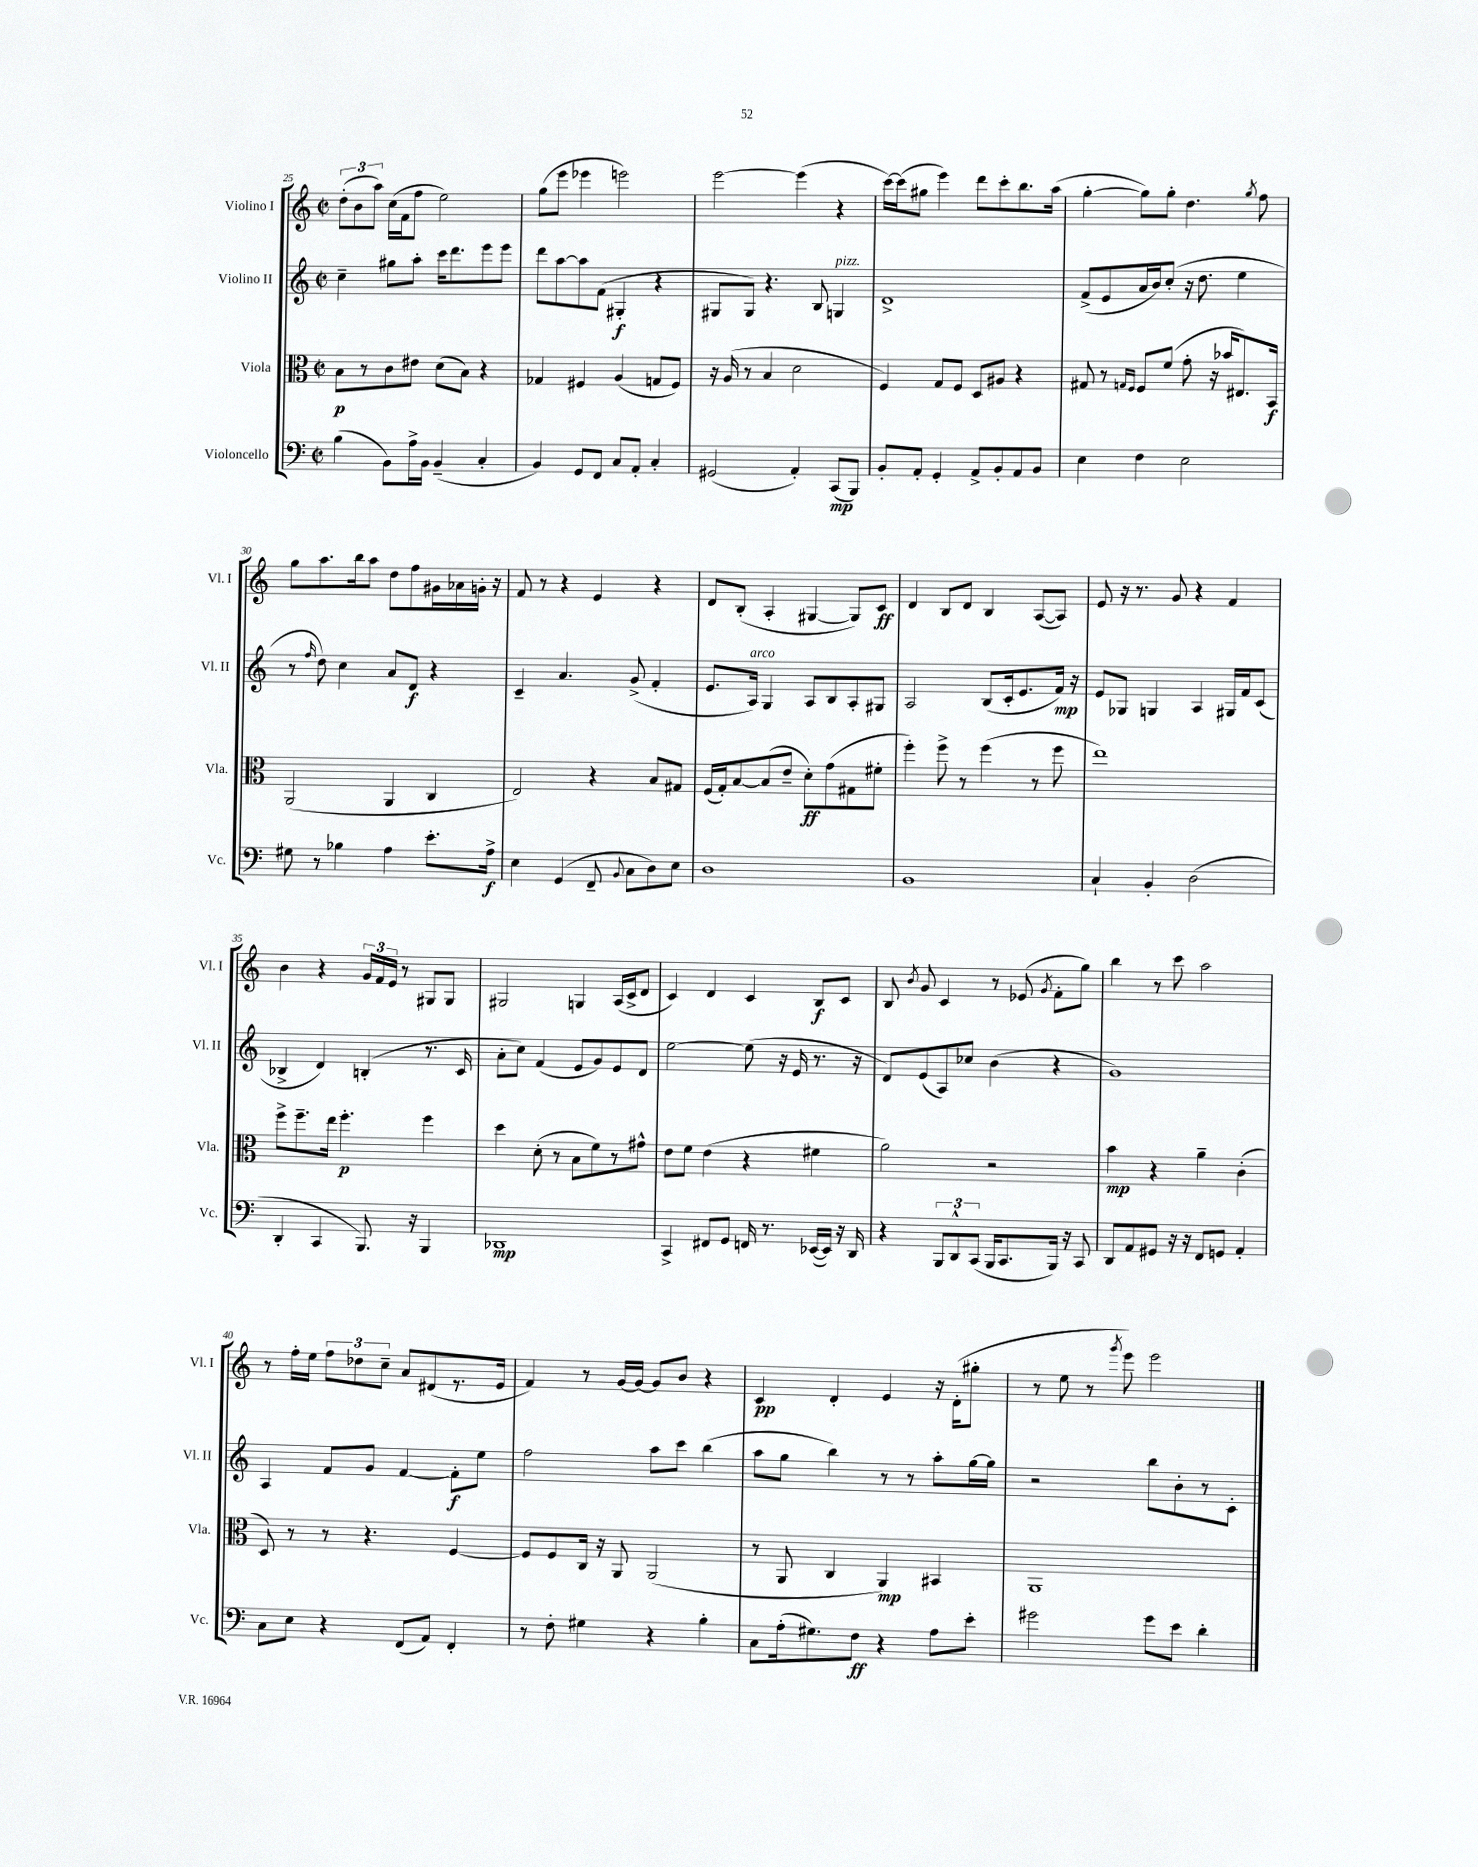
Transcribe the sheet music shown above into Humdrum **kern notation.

**kern	**dynam	**kern	**dynam	**kern	**dynam	**kern	**dynam
*part4	*part4	*part3	*part3	*part2	*part2	*part1	*part1
*staff4	*staff4	*staff3	*staff3	*staff2	*staff2	*staff1	*staff1
*I"Violoncello	*	*I"Viola	*	*I"Violino II	*	*I"Violino I	*
*I'Vc.	*	*I'Vla.	*	*I'Vl. II	*	*I'Vl. I	*
*clefF4	*	*clefC3	*	*clefG2	*	*clefG2	*
*k[]	*	*k[]	*	*k[]	*	*k[]	*
*M2/2	*	*M2/2	*	*M2/2	*	*M2/2	*
*met(c|)	*	*met(c|)	*	*met(c|)	*	*met(c|)	*
=25	=25	=25	=25	=25	=25	=25	=25
(4B\	.	8B\L	p	4cc~\	.	(12dd'\L	.
.	.	.	.	.	.	12b\	.
.	.	8r	.	.	.	.	.
.	.	.	.	.	.	12aa\J)	.
8BB\L)	.	8c\	.	8gg#X\L	.	(16cc\LL	.
.	.	.	.	.	.	16f\J	.
16A^\L	.	8e#X\J	.	8aa'\J	.	8ff\J	.
16BB\JJ	.	.	.	.	.	.	.
(4BB~/	.	(8d\L	.	16ccc\KL	.	2ee\)	.
.	.	.	.	8.ddd\	.	.	.
.	.	8B\J)	.	.	.	.	.
4C'/	.	4r	.	8eee\	.	.	.
.	.	.	.	8eee\J	.	.	.
=26	=26	=26	=26	=26	=26	=26	=26
4BB/)	.	4G-X/	.	8ddd\L	.	(8gg\L	.
.	.	.	.	[8aa\	.	8eee\J	.
8GG/L	.	4F#X/	.	8aa\]	.	4eee-X\	.
8FF/J	.	.	.	(8f\J	.	.	.
8C/L	.	(4A/	.	4G#X'/	f	2eeen\)	.
8AA'/J	.	.	.	.	.	.	.
4C'/	.	8Gn/L	.	4r	.	.	.
.	.	8F#/J)	.	.	.	.	.
=27	=27	=27	=27	=27	=27	=27	=27
(2GG#X/	.	16r	.	8G#X/L	.	[2eee\	.
.	.	(16A/	.	.	.	.	.
.	.	8r	.	8G#/J)	.	.	.
.	.	4B/	.	4.r	.	.	.
4AA'/)	.	2d\	.	.	.	(4eee\]	.
.	.	.	.	8B/	.	.	.
!	!	!	!	!LO:TX:a:i:t=pizz.	!	!	!
(8CC/L	mp	.	.	4Gn/	.	4r	.
8BBB/J)	.	.	.	.	.	.	.
=28	=28	=28	=28	=28	=28	=28	=28
8BB'/L	.	4F/)	.	1d^	.	[16ccc\LL)	.
.	.	.	.	.	.	(16ccc\J]	.
8AA'/J	.	.	.	.	.	8gg#X\J	.
4GG'/	.	8G/L	.	.	.	4eee\)	.
.	.	8F/J	.	.	.	.	.
8AA^/L	.	8D/L	.	.	.	8ddd\L	.
8BB'/	.	8A#X/J	.	.	.	8ccc'\	.
8AA/	.	4r	.	.	.	8.bb\	.
8BB/J	.	.	.	.	.	.	.
.	.	.	.	.	.	(16aa\Jk	.
=29	=29	=29	=29	=29	=29	=29	=29
4E\	.	8G#X/	.	(8f^/L	.	[4gg'\	.
.	.	8r	.	8e/	.	.	.
.	.	16qqGn/LL	.	.	.	.	.
.	.	16qqF/JJ	.	.	.	.	.
4F\	.	8F/L	.	16a/L	.	8gg\L])	.
.	.	.	.	16b/J)	.	.	.
.	.	(8f/J	.	(8cc'/J	.	8gg'\J	.
2E\	.	8g'\	.	16r	.	4.dd\	.
.	.	.	.	8.dd\	.	.	.
.	.	16r	.	.	.	.	.
.	.	16b-X/KL	.	.	.	.	.
.	.	8.E#X/)	.	4ee\	.	.	.
.	.	.	.	.	.	8qgg/	.
.	.	.	.	.	.	8ff\	.
.	.	16BB/Jk	f	.	.	.	.
!!LO:LB:g=z
=30	=30	=30	=30	=30	=30	=30	=30
8G#X\	.	(2AA/	.	8r	.	8gg\L	.
.	.	.	.	16qqff/	.	.	.
8r	.	.	.	8dd\)	.	8.aa\	.
4B-X\	.	.	.	4cc\	.	.	.
.	.	.	.	.	.	16bb\k	.
.	.	.	.	.	.	8aa\J	.
4A\	.	4AA/	.	8a/L	.	8dd\L	.
.	.	.	.	8d/J	f	8ff\	.
8.e'\L	.	4C/	.	4r	.	16g#X\L	.
.	.	.	.	.	.	16a-X\	.
.	.	.	.	.	.	16gn'\JJ	.
16A^\Jk	f	.	.	.	.	16r	.
=31	=31	=31	=31	=31	=31	=31	=31
4E\	.	2E/)	.	4c~/	.	8f/	.
.	.	.	.	.	.	8r	.
(4GG/	.	.	.	4.a/	.	4r	.
8FF~/	.	4r	.	.	.	4e/	.
8qqBB/	.	.	.	.	.	.	.
8C\L	.	.	.	(8g^/	.	.	.
8D\)	.	8B/L	.	4f'/	.	4r	.
8E\J	.	8G#X/J	.	.	.	.	.
=32	=32	=32	=32	=32	=32	=32	=32
1D	.	(16F/LL	.	8.e/L	.	8d/L	.
.	.	16G'/J)	.	.	.	.	.
.	.	[8B/	.	.	.	(8B'/J	.
!	!	!	!	!LO:TX:a:i:t=arco	!	!	!
.	.	.	.	16A/Jk)	.	.	.
.	.	(8B/]	.	4G/	.	4A'/	.
.	.	8e~/J	.	.	.	.	.
.	.	8d'\L)	ff	8A/L	.	[4G#X/	.
.	.	(8g\	.	8B/	.	.	.
.	.	8G#X\	.	8A'/	.	8G#/L])	.
.	.	8f#X'\J	.	8G#X/J	.	8c/J	ff
=33	=33	=33	=33	=33	=33	=33	=33
1BB	.	4ff'\)	.	2A/	.	4d/	.
.	.	8ff^\	.	.	.	8B/L	.
.	.	8r	.	.	.	8d/J	.
.	.	(4ff\	.	(8B/L	.	4B/	.
.	.	.	.	16c'/k	.	.	.
.	.	.	.	8.e/	.	.	.
.	.	8r	.	.	.	([8A/L	.
.	.	8ff\	.	16f/Jk)	mp	8A/J])	.
.	.	.	.	16r	.	.	.
=34	=34	=34	=34	=34	=34	=34	=34
4C`/	.	1ee)	.	8e/L	.	8e/	.
.	.	.	.	8G-X/J	.	16r	.
.	.	.	.	.	.	8.r	.
4BB'/	.	.	.	4Gn/	.	.	.
.	.	.	.	.	.	8g/	.
(2D\	.	.	.	4A/	.	4r	.
.	.	.	.	16G#X/LL	.	4f/	.
.	.	.	.	16f/J	.	.	.
.	.	.	.	(8c/J	.	.	.
!!LO:LB:g=z
=35	=35	=35	=35	=35	=35	=35	=35
4DD'/	.	8ff^\L	.	4B-X^/	.	4b\	.
.	.	8.ff~\	.	.	.	.	.
4CC/	.	.	.	4d/)	.	4r	.
.	.	16ee\Jk	.	.	.	.	.
.	.	4.ff'\	p	.	.	.	.
8.BBB/)	.	.	.	(4Bn'/	.	24g/LL	.
.	.	.	.	.	.	24f/	.
.	.	.	.	.	.	24e/JJ	.
.	.	.	.	.	.	8r	.
16r	.	.	.	.	.	.	.
4BBB/	.	4ff\	.	8.r	.	8G#X/L	.
.	.	.	.	.	.	8G#/J	.
.	.	.	.	16c/	.	.	.
=36	=36	=36	=36	=36	=36	=36	=36
1DD-X	mp	4dd\	.	8a'\L	.	2G#X/	.
.	.	.	.	8cc\J)	.	.	.
.	.	(8d'\	.	(4f/	.	.	.
.	.	8r	.	.	.	.	.
.	.	8B\L	.	8e/L	.	4Gn/	.
.	.	8f\)	.	8g/)	.	.	.
.	.	8r	.	8e/	.	(16A/LL	.
.	.	.	.	.	.	16c^/J	.
.	.	8g#X^^\J	.	8d/J	.	8d/J	.
=37	=37	=37	=37	=37	=37	=37	=37
4CC^/	.	8e\L	.	[2ee\	.	4c/)	.
.	.	8f\J	.	.	.	.	.
8FF#X/L	.	(4e\	.	.	.	4d/	.
8GG/J	.	.	.	.	.	.	.
16FFn/	.	4r	.	(8ee\]	.	4c/	.
8.r	.	.	.	.	.	.	.
.	.	.	.	16r	.	.	.
.	.	.	.	16e/	.	.	.
([16EE-X/LL	.	4f#X\	.	8.r	.	8B/L	f
16EE-/JJ])	.	.	.	.	.	.	.
16r	.	.	.	.	.	8c/J	.
16DD/	.	.	.	16r	.	.	.
=38	=38	=38	=38	=38	=38	=38	=38
4r	.	2a\)	.	8d/L)	.	8B/	.
.	.	.	.	.	.	8qb/	.
.	.	.	.	(8e/	.	8g/	.
12BBB/L	.	.	.	8A/)	.	4c/	.
12DD^^/	.	.	.	.	.	.	.
.	.	.	.	8cc-X/J	.	.	.
(12CC/J	.	.	.	.	.	.	.
16BBB/KL	.	2r	.	(4b\	.	8r	.
8.CC/	.	.	.	.	.	.	.
.	.	.	.	.	.	(8e-X/	.
.	.	.	.	.	.	8qg/	.
16BBB/Jk)	.	.	.	4r	.	8f'\L	.
16r	.	.	.	.	.	.	.
8CC/	.	.	.	.	.	8gg\J)	.
=39	=39	=39	=39	=39	=39	=39	=39
8DD/L	.	4b\	mp	1g)	.	4bb\	.
8AA/	.	.	.	.	.	.	.
8GG#X/J	.	4r	.	.	.	8r	.
16r	.	.	.	.	.	8ccc\	.
16r	.	.	.	.	.	.	.
8FF/L	.	4a~\	.	.	.	2aa\	.
8GGn/J	.	.	.	.	.	.	.
4AA'/	.	(4c'\	.	.	.	.	.
!!LO:LB:g=z
=40	=40	=40	=40	=40	=40	=40	=40
8C\L	.	8D/)	.	4A/	.	8r	.
8E\J	.	8r	.	.	.	16ff'\LL	.
.	.	.	.	.	.	16ee\JJ	.
4r	.	8r	.	8f/L	.	12ff\L	.
.	.	.	.	.	.	12dd-X\	.
.	.	4.r	.	8g/J	.	.	.
.	.	.	.	.	.	12cc~\J	.
(8FF/L	.	.	.	[4f/	.	8a/L	.
8AA/J)	.	.	.	.	.	(8d#X/	.
4FF'/	.	[4F/	.	8f'\L]	f	8.r	.
.	.	.	.	8ee\J	.	.	.
.	.	.	.	.	.	16e/Jk	.
=41	=41	=41	=41	=41	=41	=41	=41
8r	.	8F/L]	.	2ff\	.	4f/)	.
8F'\	.	8F/	.	.	.	.	.
4G#X\	.	16C/Jk	.	.	.	8r	.
.	.	16r	.	.	.	.	.
.	.	8AA/	.	.	.	[16g/LL	.
.	.	.	.	.	.	16g/JJ_	.
4r	.	(2AA/	.	8aa\L	.	8g/L]	.
.	.	.	.	8ccc\J	.	8b/J	.
4B'\	.	.	.	(4bb\	.	4r	.
=42	=42	=42	=42	=42	=42	=42	=42
8C\L	.	8r	.	8aa\L	.	4c/	pp
(16A'\k	.	8AA/	.	8gg\J	.	.	.
8.G#X\)	.	.	.	.	.	.	.
.	.	4C/	.	4bb\)	.	4d'/	.
8F\J	ff	.	.	.	.	.	.
4r	.	4AA/)	mp	8r	.	4e/	.
.	.	.	.	8r	.	.	.
8A\L	.	4BB#X/	.	8aa'\L	.	16r	.
.	.	.	.	.	.	(16d'\KL	.
8e'\J	.	.	.	[16gg\L	.	8gg#X'\J	.
.	.	.	.	16gg\JJ]	.	.	.
=43	=43	=43	=43	=43	=43	=43	=43
2g#X\	.	1AA	.	2r	.	8r	.
.	.	.	.	.	.	8ee\	.
.	.	.	.	.	.	8r	.
.	.	.	.	.	.	8qggg/	.
.	.	.	.	.	.	8eee\)	.
8g#\L	.	.	.	8bb\L	.	2eee\	.
8e\J	.	.	.	8b'\	.	.	.
4d'\	.	.	.	8r	.	.	.
.	.	.	.	8c'\J	.	.	.
==	==	==	==	==	==	==	==
*-	*-	*-	*-	*-	*-	*-	*-
